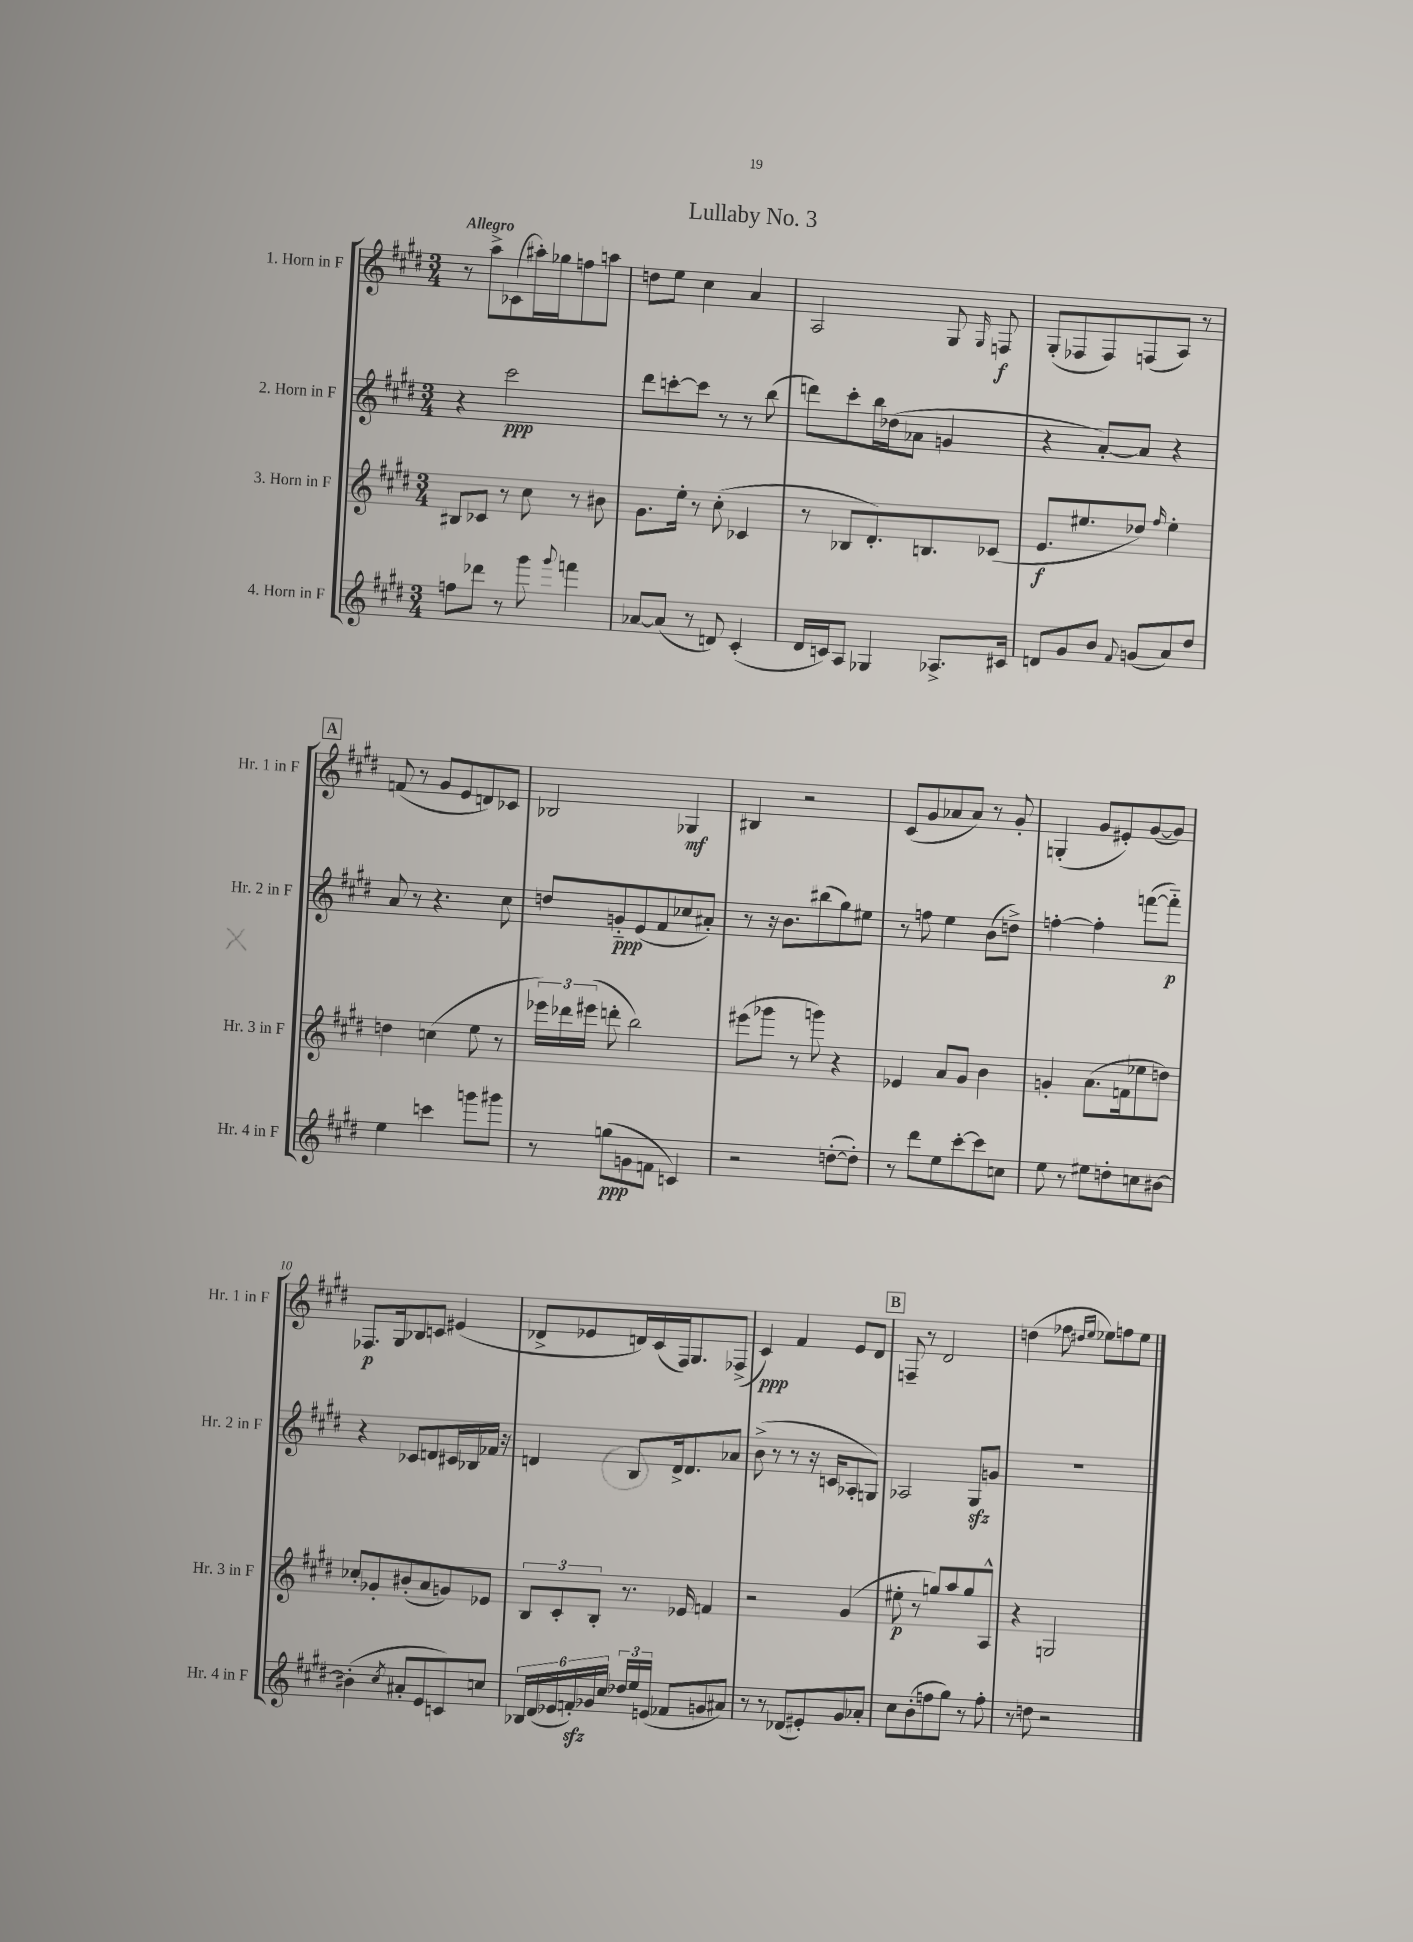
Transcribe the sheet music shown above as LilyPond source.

\header { title = "Lullaby No. 3" }
<<
\new StaffGroup <<
\new Staff = "s0" \with { instrumentName = "1. Horn in F" shortInstrumentName = "Hr. 1 in F" } {
    \clef treble \key e \major \numericTimeSignature \time 3/4 \tempo "Allegro"
    \autoBeamOff r8 a''8[-> ces'8( ais''16-.) ges''16 f''8 a''8] |
    d''8[ e''8] cis''4 a'4 |
    a2 gis8 \grace { gis16 } f8\f |
    gis8[-.( fes8 fes8) f8( a8]) r8 |
    \mark \markup { \box "A" } f'8( r8 gis'8[ e'8 d'8) ces'8] |
    bes2 ges4\mf |
    bis4 r2 |
    cis'8[( gis'8 aes'8 aes'8]) r8 gis'8-. |
    g4-.( gis'8[ eis'8-.) gis'8~( gis'8]) |
    fes8.[\p gis16 bes8 c'8] eis'4( |
    des'8[-> ees'8 d'16) cis'16( fis16) gis8. fes8]->( |
    cis'4\ppp) fis'4 e'8[ dis'8] |
    \mark \markup { \box "B" } f8-- r8 dis'2 |
    d''4( fes''8 \grace { dis''16[ e''16] } ees''8[) f''8 ees''8] \bar "|." |
}
\new Staff = "s1" \with { instrumentName = "2. Horn in F" shortInstrumentName = "Hr. 2 in F" } {
    \clef treble \key e \major \numericTimeSignature \time 3/4
    \autoBeamOff r4 cis'''2\ppp |
    dis'''8[ c'''8~-. c'''8] r8 r8 b''8( |
    d'''8[) cis'''8-. b''16 des''16( aes'8] g'4 |
    r4 a'8[~-.) a'8] r4 |
    \mark \markup { \box "A" } a'8 r8 r4. cis''8 |
    d''8[ g'8-_\ppp e'8( fis'8 ces''8 ais'8]-.) |
    r8 r16 b'8.[ bis''8( gis''8) eis''8] |
    r8 f''8 e''4 b'8[( d''8]->) |
    f''4~-. f''4-. f'''8[~( f'''8]-_\p) |
    r4 ces'8[ d'8 cis'16 bes16 fes'16] r16 |
    d'4 b8[ d'16-> d'8. aes'8] |
    b'8->( r8 r8 r16 c'16[ aes8-. g8]) |
    \mark \markup { \box "B" } aes2 gis8[\sfz g'8] |
    R2. \bar "|." |
}
\new Staff = "s2" \with { instrumentName = "3. Horn in F" shortInstrumentName = "Hr. 3 in F" } {
    \clef treble \key e \major \numericTimeSignature \time 3/4
    \autoBeamOff bis8[ ces'8] r8 cis''8 r8 bis'8 |
    gis'8.[ e''16]-. r8 cis''8-.( ces'4 |
    r8 bes8[ dis'8.-.) b8. ces'8]( |
    e'8.[\f eis''8. des''8]) \grace { fis''16 } eis''4-. |
    \mark \markup { \box "A" } d''4 c''4( e''8 r8 |
    \tuplet 3/2 { ees'''16[) des'''16 eis'''16]( } d'''8-. b''2) |
    eis'''8[( ges'''8] r8 g'''8) r4 |
    ees'4 a'8[ gis'8] b'4 |
    g'4-. a'8.[( f'16 ees''8 d''8]) |
    ces''8[-. ges'8-. bis'8-.( a'8 g'8) ees'8] |
    \tuplet 3/2 { b8[ cis'8-. b8]-. } r8. ees'16 f'4 |
    r2 gis'4( |
    \mark \markup { \box "B" } eis''8-.\p r8 g''8[) a''8 g''8 a8]-^ |
    r4 g2 \bar "|." |
}
\new Staff = "s3" \with { instrumentName = "4. Horn in F" shortInstrumentName = "Hr. 4 in F" } {
    \clef treble \key e \major \numericTimeSignature \time 3/4
    \autoBeamOff f''8[ des'''8] r8 gis'''8 \appoggiatura { gis'''8 } f'''4 |
    aes'8[~ aes'8]( r8 d'8) cis'4-.( |
    dis'16[ c'16) a8] ges4 aes8.[-> cis'16] |
    d'8[ gis'8 b'8] \appoggiatura { fis'8 } g'8[( a'8) dis''8] |
    \mark \markup { \box "A" } e''4 c'''4 g'''8[ gis'''8] |
    r8 g''8[\ppp( g'8 f'8] c'4) |
    r2 d''8[~-.( d''8]-.) |
    r8 dis'''8[ e''8 cis'''8~-. cis'''8 c''8] |
    e''8 r8 eis''8[ d''8-. c''8 bis'8]~ |
    bis'4-.( \acciaccatura { cis''8 } ais'8[-. e'8 c'8) c''8] |
    \tuplet 6/4 { bes16[ dis'16( ees'16 f'16-.\sfz) ges'16 cis''16] } \tuplet 3/2 { des''16[ e''16 e'16]( } fes'8[ g'8 ais'8]) |
    r8 r8 des'8[( eis'8-.) gis'8 aes'8]-. |
    \mark \markup { \box "B" } cis''8[ b'8-.( f''8 gis''8]) r8 f''8-. |
    r8 d''8 r2 \bar "|." |
}
>>
>>
